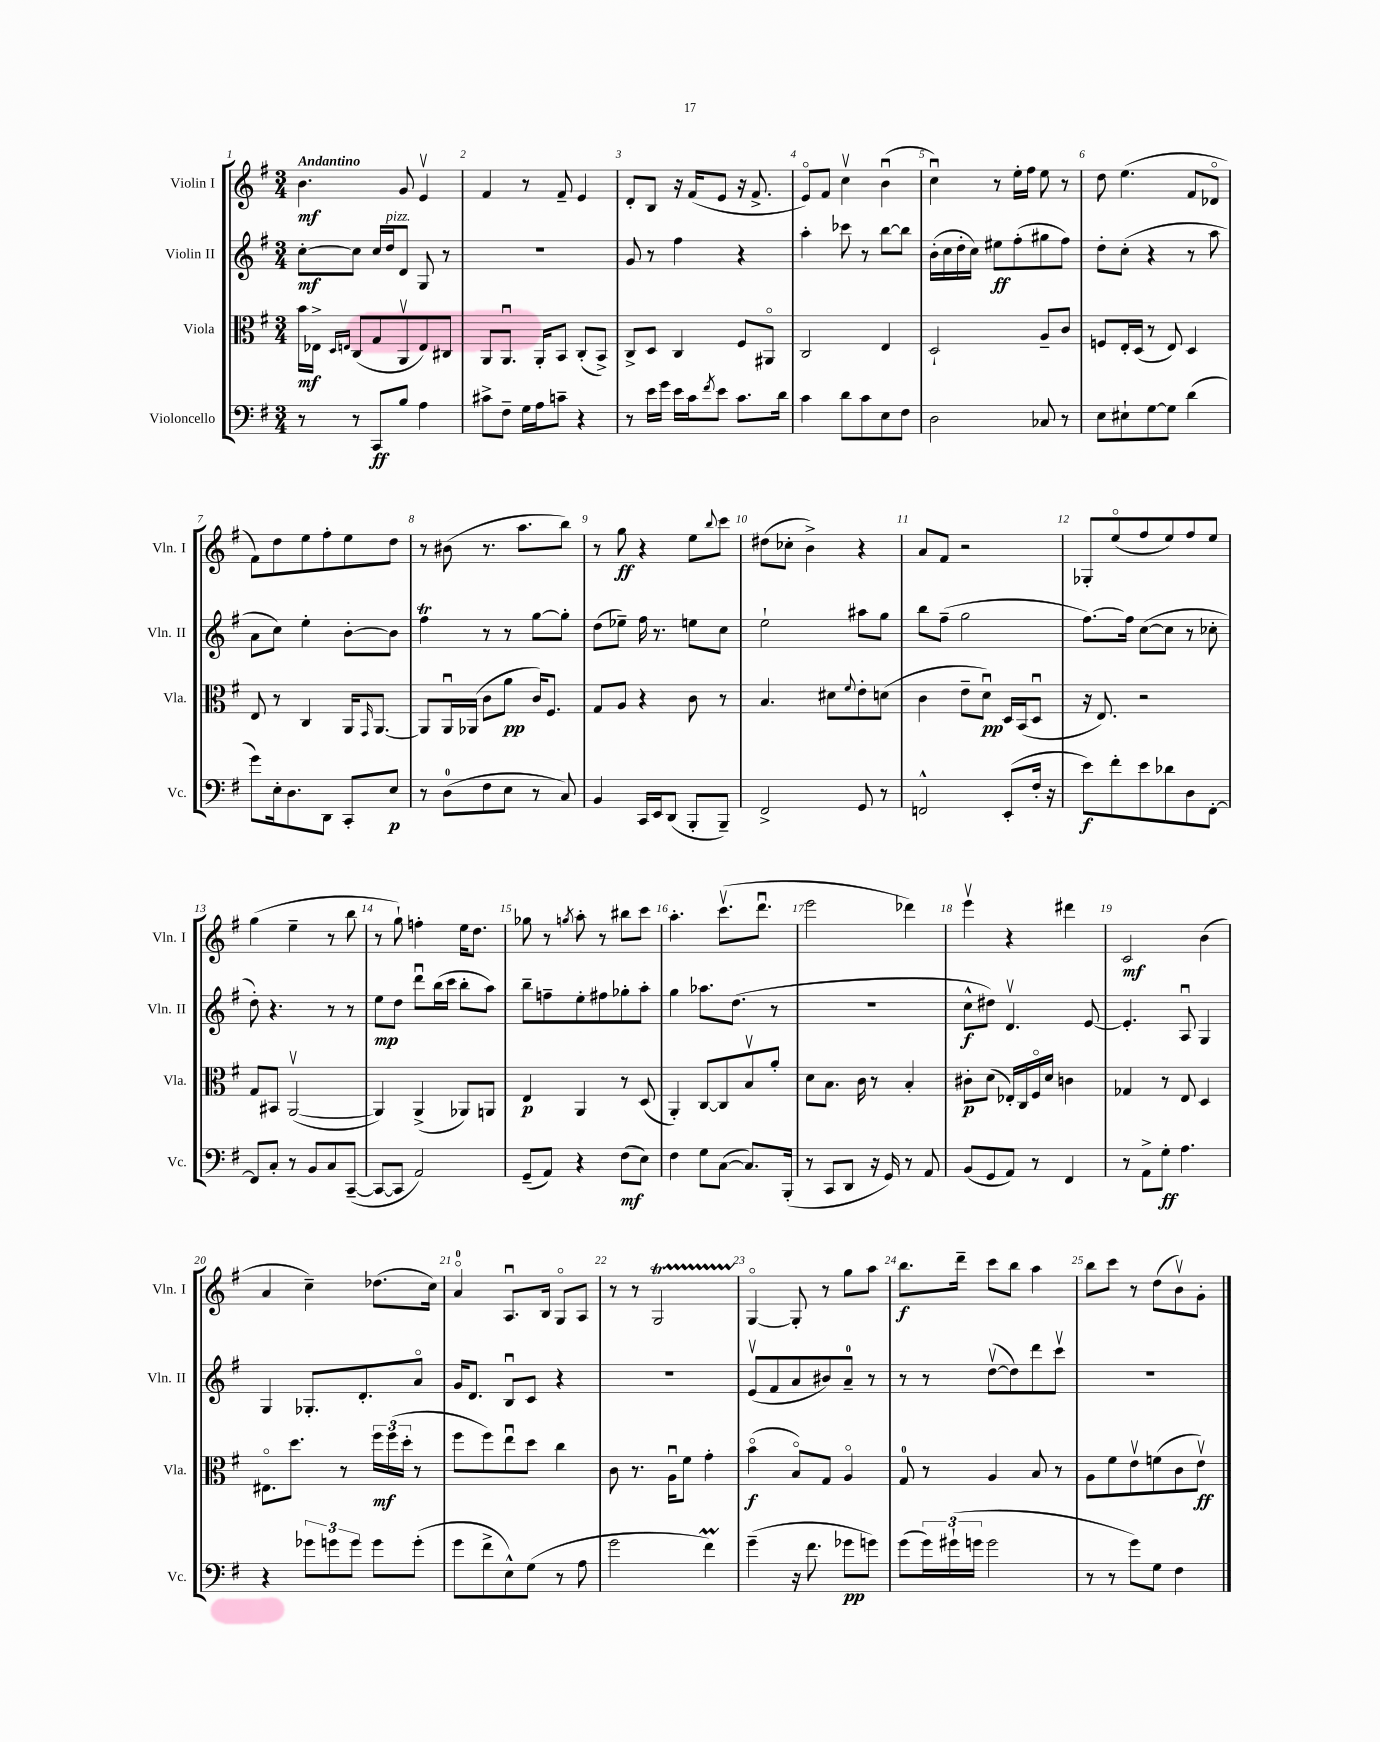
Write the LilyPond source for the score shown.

<<
\new StaffGroup <<
\new Staff = "s0" \with { instrumentName = "Violin I" shortInstrumentName = "Vln. I" } {
    \clef treble \key g \major \numericTimeSignature \time 3/4 \tempo "Andantino"
    b'4.\mf g'8 e'4\upbow |
    fis'4 r8 fis'8-- e'4 |
    d'8-. b8 r16 fis'16( e'8 r16 fis'8.-> |
    e'8\flageolet) fis'8 c''4\upbow b'4\downbow( |
    c''4\downbow) r8 e''16-. fis''16 e''8 r8 |
    d''8 e''4.( fis'8 des'8\flageolet |
    fis'8) d''8 e''8 fis''8-. e''8 d''8 |
    r8 bis'8( r8. a''8. b''8) |
    r8 g''8\ff r4 e''8 \appoggiatura { b''8 } c'''8 |
    dis''8( ces''8-. b'4->) r4 |
    a'8 fis'8 r2 |
    ges8-. e''8\flageolet( fis''8 e''8) fis''8 e''8 |
    g''4( e''4-- r8 b''8 |
    r8 g''8-!) f''4-. e''16 d''8. |
    ges''8 r8 \acciaccatura { g''8 } a''8-. r8 bis''8 c'''8 |
    a''4.-. c'''8.\upbow( d'''8.\downbow |
    e'''2 des'''4) |
    e'''4\upbow r4 dis'''4 |
    c'2\mf b'4( |
    a'4 c''4--) des''8.( c''16) |
    a'4-0\flageolet a8.\downbow b16 g8\flageolet a8 |
    r8 r8 g2\startTrillSpan |
    g4~\flageolet\stopTrillSpan g8-. r8 g''8 a''8 |
    b''8.\f d'''16-- c'''8 b''8 a''4 |
    b''8 c'''8 r8 d''8( b'8\upbow) g'8-. \bar "|." |
}
\new Staff = "s1" \with { instrumentName = "Violin II" shortInstrumentName = "Vln. II" } {
    \clef treble \key g \major \numericTimeSignature \time 3/4
    c''8~-.\mf c''8 c''16 d''16^\markup { \italic "pizz." } d'8 g8 r8 |
    R2. |
    g'8 r8 fis''4 r4 |
    a''4-. ces'''8 r8 b''8~ b''8 |
    b'16-.( c''16 d''16-. c''16) eis''8\ff fis''8-.( gis''8 fis''8) |
    d''8-. c''8-.( r4 r8 a''8 |
    a'8 c''8) e''4-. b'8~-. b'8 |
    fis''4\trill r8 r8 g''8~ g''8-. |
    d''8( ees''8--) fis''16 r8. e''8 c''8 |
    e''2-! ais''8 g''8 |
    b''8 fis''8--( g''2 |
    fis''8.~) fis''16 c''8~( c''8 r8 ces''8-. |
    d''8-.) r4. r8 r8 |
    e''8\mp d''8 d'''8\downbow b''16( c'''16 b''8-. a''8) |
    b''8-- f''8-- e''8-. fis''8 ges''8-. a''8-. |
    g''4 aes''8. d''8.( r8 |
    R2. |
    c''8-^\f dis''8) d'4.\upbow e'8~ |
    e'4.-. a8\downbow g4 |
    g4 ges8.-. d'8.-. a'8\flageolet |
    g'16 d'8. b8\downbow c'8 r4 |
    R2. |
    e'8\upbow( fis'8 a'8 bis'8) a'8-0-- r8 |
    r8 r8 d''8~\upbow( d''8) d'''8 c'''8\upbow |
    R2. \bar "|." |
}
\new Staff = "s2" \with { instrumentName = "Viola" shortInstrumentName = "Vla." } {
    \clef alto \key g \major \numericTimeSignature \time 3/4
    b'16\mf ees16-> \grace { d16 e16 } c8( g8 a,8\upbow e8) cis8 |
    a,8 a,8.\downbow a,16-. b,8 c8-.( b,8->) |
    c8-> d8 c4 fis8 ais,8\flageolet |
    c2 e4 |
    d2-! a8-- c'8 |
    f8 e16-. d16( r8 e8) d4 |
    e8 r8 c4 a,16 \grace { g,16 } a,8.~ |
    a,8 a,16\downbow aes,16( c'8 a'8\pp c'16) fis8. |
    g8 a8 r4 c'8 r8 |
    b4. dis'8 \appoggiatura { fis'8 } e'8-. d'8( |
    c'4 e'8-- d'8\downbow\pp) d16 b,16( d8\downbow |
    r16 e8.) r2 |
    g8 bis,8 a,2~\upbow( |
    a,4) a,4->( aes,8) a,8 |
    e4\p a,4 r8 d8( |
    a,4-.) c8~ c8 b8\upbow a'8-. |
    d'8 b8. c'16 r8 b4-. |
    cis'8-.\p d'8( ees16-.) c16 fis16\flageolet d'16 c'4 |
    ges4 r8 e8 d4 |
    eis8.\flageolet d''8. r8 \tuplet 3/2 { fis''16\mf fis''16( d''16-. } r8 |
    fis''8 fis''8) e''8\downbow d''8 c''4 |
    c'8 r8. a16\downbow fis'8 g'4-. |
    b'4\flageolet\f( b8\flageolet) g8 a4\flageolet |
    g8-0 r8 a4 b8 r8 |
    a8 fis'8 e'8\upbow f'8( c'8 e'8\upbow\ff) \bar "|." |
}
\new Staff = "s3" \with { instrumentName = "Violoncello" shortInstrumentName = "Vc." } {
    \clef bass \key g \major \numericTimeSignature \time 3/4
    r8 r8 c,8\ff b8 a4 |
    cis'8-> fis8-- g16 a16 c'8-- r4 |
    r8 e'16 g'16 e'16 c'16 \acciaccatura { fis'8 } e'8 c'8. d'16 |
    c'4 d'8 c'8 e8 fis8 |
    d2 ces8 r8 |
    e8 eis8-! g8~ g8 d'4( |
    g'8) e16-. d8. d,8 c,8-. e8\p |
    r8 d8-0( fis8 e8 r8 c8) |
    b,4 c,16 e,16 d,8( b,,8-. b,,8--) |
    fis,2-> g,8 r8 |
    f,2-^ e,8-.( fis16-. r16 |
    e'8\f) fis'8-. e'8 des'8 d8 fis,8~-. |
    fis,8 c8-. r8 b,8 c8 c,8~--( |
    c,8~ c,8 a,2) |
    g,8--( a,8) r4 fis8\mf( e8) |
    fis4 g8 c8~( c8.) b,,16-.( |
    r8 c,8 d,8 r16 g,16) r8 a,8 |
    b,8( g,8 a,8) r8 fis,4 |
    r8 a,8-> g8-.\ff a4. |
    r4 \tuplet 3/2 { ges'8 g'8 g'8 } g'8 g'8-.( |
    g'8 fis'8-> e8-^) g8( r8 a8 |
    g'2 fis'4\prall) |
    g'4--( r16 fis'8. ges'8\pp g'8) |
    g'8( \tuplet 3/2 { g'16) gis'16-!( g'16 } g'2 |
    r8 r8 g'8) g8 fis4 \bar "|." |
}
>>
>>
\layout { \context { \Score \override BarNumber.break-visibility = ##(#f #t #t) barNumberVisibility = #all-bar-numbers-visible } }
